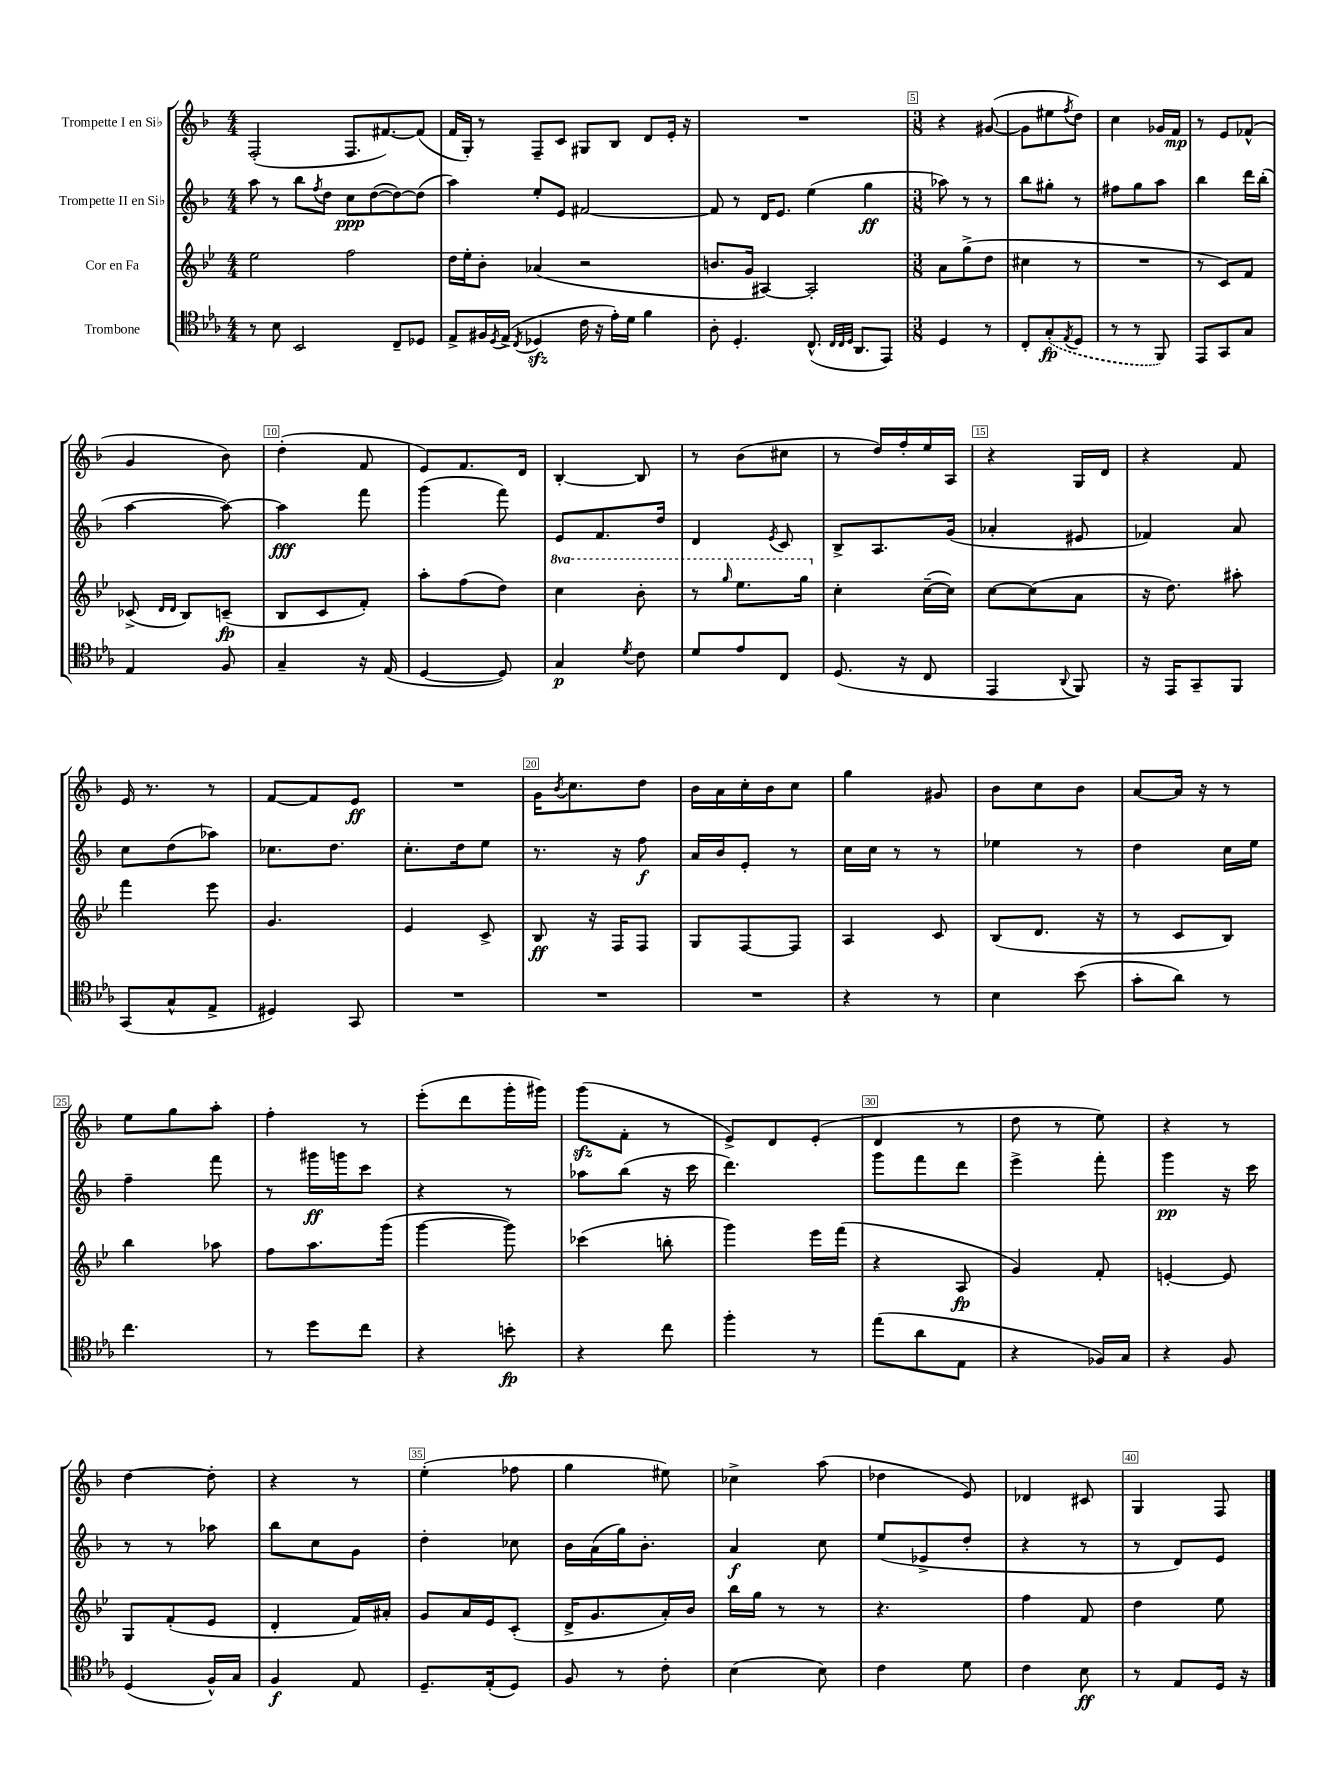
<<
\new StaffGroup <<
\new Staff = "s0" \with { instrumentName = "Trompette I en Sib" } {
    \clef treble \key f \major \numericTimeSignature \time 4/4
    f2-.( f8. fis'8.~) fis'8( |
    f'16 g16-.) r8 f8-- c'8 gis8 bes8 d'8 e'16-. r16 |
    R1 |
    \numericTimeSignature \time 3/8 r4 gis'8~( |
    gis'8 eis''8 \acciaccatura { f''8 } d''8) |
    c''4 ges'16 f'16\mp |
    r8 e'8 fes'8-^( |
    g'4 bes'8) |
    d''4-.( f'8 |
    e'8) f'8. d'16 |
    bes4~-. bes8 |
    r8 bes'8( cis''8 |
    r8 d''16) f''16-. e''16 a16 |
    r4 g16 d'16 |
    r4 f'8 |
    e'16 r8. r8 |
    f'8~ f'8 e'8\ff |
    R4. |
    g'16 \acciaccatura { bes'8 } c''8. d''8 |
    bes'16 a'16 c''16-. bes'16 c''8 |
    g''4 gis'8 |
    bes'8 c''8 bes'8 |
    a'8~ a'16 r16 r8 |
    e''8 g''8 a''8-. |
    f''4-. r8 |
    e'''8-.( d'''8 g'''16-. gis'''16) |
    g'''8\sfz( f'8-. r8 |
    e'8->) d'8 e'8-.( |
    d'4 r8 |
    d''8 r8 e''8) |
    r4 r8 |
    d''4~ d''8-. |
    r4 r8 |
    e''4-.( fes''8 |
    g''4 eis''8) |
    ces''4-> a''8( |
    des''4 e'8) |
    des'4 cis'8 |
    g4 f8 \bar "|." |
}
\new Staff = "s1" \with { instrumentName = "Trompette II en Sib" } {
    \clef treble \key f \major \numericTimeSignature \time 4/4
    a''8 r8 bes''8 \acciaccatura { f''8 } d''8 c''8\ppp d''8~( d''8~) d''8( |
    a''4) e''8-. e'8 fis'2~ |
    fis'8 r8 d'16 e'8. e''4( g''4\ff |
    \numericTimeSignature \time 3/8 aes''8) r8 r8 |
    bes''8 gis''8-. r8 |
    fis''8 g''8 a''8 |
    bes''4 d'''16 bes''16-.( |
    a''4~ a''8~) |
    a''4\fff f'''8 |
    g'''4( f'''8) |
    e'8 f'8. d''16 |
    d'4 \acciaccatura { e'8 } c'8 |
    bes8-> a8. g'16( |
    aes'4-. eis'8 |
    fes'4) a'8 |
    c''8 d''8( aes''8) |
    ces''8. d''8. |
    c''8.-. d''16 e''8 |
    r8. r16 f''8\f |
    a'16 bes'16 e'8-. r8 |
    c''16 c''16 r8 r8 |
    ees''4 r8 |
    d''4 c''16 e''16 |
    f''4-- f'''8 |
    r8 gis'''16\ff g'''16 c'''8 |
    r4 r8 |
    aes''8 bes''8( r16 c'''16 |
    d'''4.) |
    g'''8 f'''8 d'''8 |
    e'''4-> f'''8-. |
    g'''4\pp r16 c'''16 |
    r8 r8 aes''8 |
    bes''8 c''8 g'8 |
    d''4-. ces''8 |
    bes'16 a'16( g''16) bes'8.-. |
    a'4\f c''8 |
    e''8( ees'8-> d''8-. |
    r4 r8 |
    r8 d'8) e'8 \bar "|." |
}
\new Staff = "s2" \with { instrumentName = "Cor en Fa" } {
    \clef treble \key bes \major \numericTimeSignature \time 4/4 \set Staff.ottavationMarkups = #ottavation-simple-ordinals
    ees''2 f''2 |
    d''16 ees''16-. bes'8-. aes'4( r2 |
    b'8. g'16 ais4~) ais2-. |
    \numericTimeSignature \time 3/8 a'8 g''8->( d''8 |
    cis''4 r8 |
    R4. |
    r8 c'8) f'8 |
    ces'8->( \grace { d'16 d'16 } bes8) c'8--\fp( |
    bes8 c'8 f'8-.) |
    a''8-. f''8( d''8) |
    \ottava #1 c'''4 bes''8-. |
    r8 \grace { g'''16 } ees'''8. g'''16 \ottava #0 |
    c''4-. c''16~--( c''16) |
    c''8~ c''8( a'8 |
    r16 d''8.) ais''8-. |
    f'''4 ees'''8 |
    g'4. |
    ees'4 c'8-> |
    bes8\ff r16 f16 f8 |
    g8 f8~ f8 |
    a4 c'8 |
    bes8( d'8. r16 |
    r8 c'8 bes8) |
    bes''4 aes''8 |
    f''8 a''8. g'''16( |
    g'''4~ g'''8) |
    ces'''4( b''8-. |
    g'''4) ees'''16 f'''16( |
    r4 a8\fp |
    g'4) f'8-. |
    e'4~-. e'8 |
    g8 f'8-.( ees'8 |
    d'4-. f'16) ais'16-. |
    g'8 a'16 ees'16 c'8-.( |
    d'16-> g'8. a'16-.) bes'16 |
    bes''16 g''16 r8 r8 |
    r4. |
    f''4 f'8 |
    d''4 ees''8 \bar "|." |
}
\new Staff = "s3" \with { instrumentName = "Trombone" } {
    \clef tenor \key ees \major \numericTimeSignature \time 4/4
    r8 bes8 bes,2 c8-- des8 |
    ees8-> fis16 \acciaccatura { d8 } ees16->( \acciaccatura { c8 } des4\sfz c'16 r16 ees'16-.) d'16 f'4 |
    aes8-. d4.-. c8.-^( \grace { c32 c32 d32 } aes,8. ees,8) |
    \numericTimeSignature \time 3/8 d4 r8 |
    c8-. \once \slurDashed g8-.\fp( \acciaccatura { ees8 } d8 |
    r8 r8 f,8) |
    ees,8 g,8 g8 |
    ees4 f8 |
    g4-- r16 ees16( |
    d4~ d8) |
    g4\p \acciaccatura { d'8 } c'8 |
    d'8 ees'8 c8 |
    d8.( r16 c8 |
    ees,4 \appoggiatura { aes,8 } f,8) |
    r16 ees,16 g,8-- f,8 |
    g,8( g8-^ ees8-> |
    dis4) g,8 |
    R4. |
    R4. |
    R4. |
    r4 r8 |
    bes4 bes'8( |
    g'8-. aes'8) r8 |
    c''4. |
    r8 d''8 c''8 |
    r4 b'8-.\fp |
    r4 c''8 |
    f''4-. r8 |
    ees''8( aes'8 ees8 |
    r4 fes16) g16 |
    r4 f8 |
    d4( f16-^) g16 |
    f4\f ees8 |
    d8.-- ees16-.( d8) |
    f8 r8 c'8-. |
    bes4( bes8) |
    c'4 d'8 |
    c'4 bes8\ff |
    r8 ees8 d16 r16 \bar "|." |
}
>>
>>
\layout { \context { \Score currentBarNumber = #2 \override BarNumber.break-visibility = ##(#f #t #t) barNumberVisibility = #(every-nth-bar-number-visible 5) \override BarNumber.stencil = #(make-stencil-boxer 0.1 0.3 ly:text-interface::print) } }
